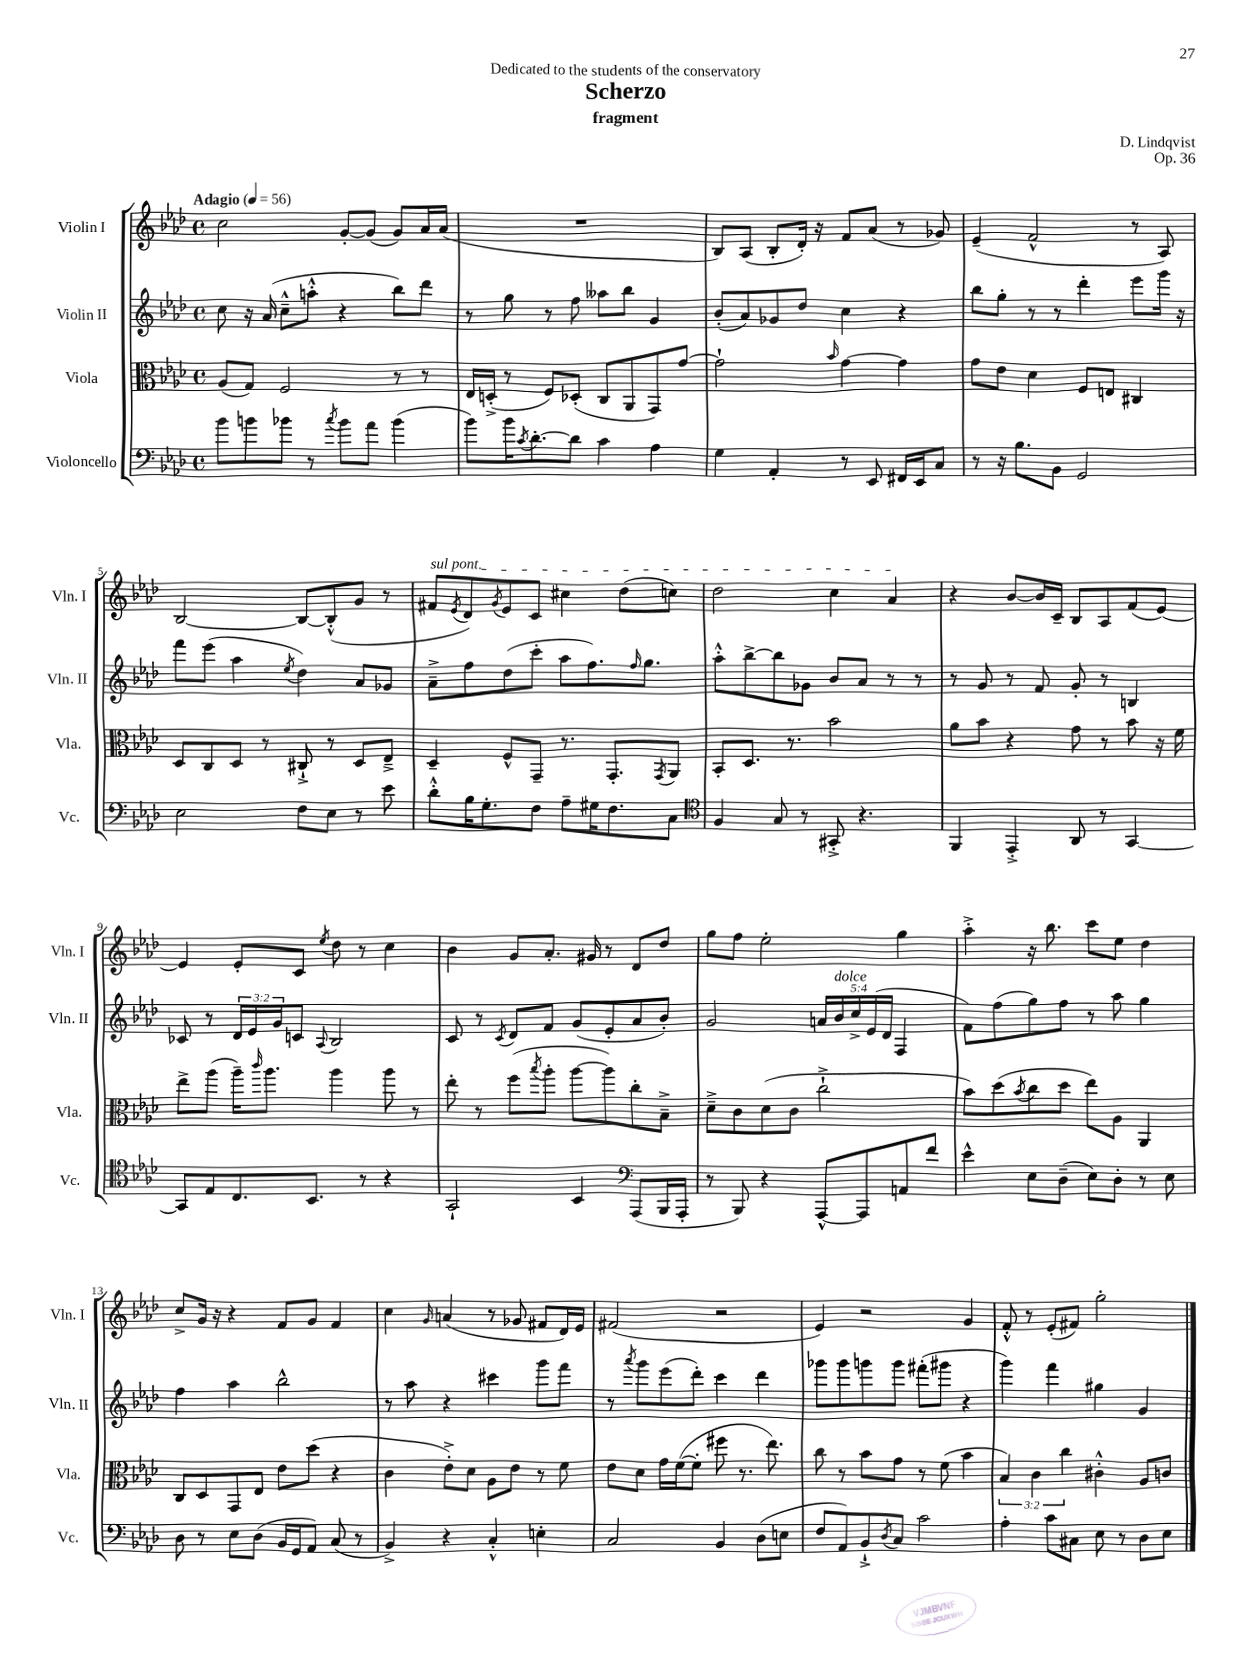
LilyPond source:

\header { title = "Scherzo" composer = "D. Lindqvist" subtitle = "fragment" dedication = "Dedicated to the students of the conservatory" opus = "Op. 36" }
<<
\new StaffGroup <<
\new Staff = "s0" \with { instrumentName = "Violin I" shortInstrumentName = "Vln. I" } {
    \clef treble \key aes \major \defaultTimeSignature \time 4/4 \tempo "Adagio" 4 = 56
    c''2 g'8~-. g'8( g'8) aes'16 aes'16( |
    R1 |
    bes8) aes8( bes8-. des'16-.) r16 f'8 aes'8( r8 ges'8) |
    ees'4--( f'2-^ r8 aes8) |
    bes2~ bes8~ bes8-.-^( g'8 r8 |
    \once \override TextSpanner.bound-details.left.text = \markup { \italic "sul pont." } fis'8\startTextSpan \acciaccatura { ees'8 } des'8) \acciaccatura { g'8 } ees'8 c'8 cis''4 des''8( c''8) |
    des''2 c''4 aes'4\stopTextSpan |
    r4 bes'8~ bes'16 c'16-- bes8 aes8 f'8( ees'8~) |
    ees'4 ees'8-. c'8 \acciaccatura { ees''8 } des''8 r8 c''4 |
    bes'4 g'8 aes'8.-. gis'16 r8 des'8 des''8 |
    g''8 f''8 ees''2-. g''4 |
    aes''4-.-> r16 bes''8. c'''8 ees''8 des''4 |
    c''8-> g'16 r16 r4 f'8 g'8 f'4 |
    c''4 \grace { g'16 } a'4( r8 ges'8 fis'8 des'16) ees'16 |
    fis'2( r2 |
    ees'4) r2 g'4 |
    f'8-.-^ r8 ees'8-.( fis'8) g''2-. \bar "|." |
}
\new Staff = "s1" \with { instrumentName = "Violin II" shortInstrumentName = "Vln. II" } {
    \clef treble \key aes \major \defaultTimeSignature \time 4/4 \override Staff.TupletNumber.text = #tuplet-number::calc-fraction-text
    c''8 r16 aes'16( c''8---^ a''8-.-^ r4 bes''8) des'''8 |
    r8 g''8 r8 f''8 aeses''8 bes''8 g'4 |
    bes'8-.( aes'8) ges'8 des''8 c''4 r4 |
    bes''8 g''8-. r8 r8 des'''4-. ees'''8 g'''16 r16 |
    f'''8 ees'''8( aes''4 \acciaccatura { ees''8 } des''4) aes'8 ges'8 |
    aes'8---> f''8 des''8( c'''8-. aes''8 f''8.) \grace { f''16 } g''8. |
    aes''8-.-^ bes''8~-> bes''8 ges'8 bes'8 aes'8 r8 r8 |
    r8 g'8 r8 f'8 g'8-. r8 b4 |
    ces'8 r8 \tuplet 3/2 { des'16 ees'16 g'16 } c'8 \appoggiatura { aes8 } bes2 |
    c'8 r8 \acciaccatura { c'8 } des'8 f'8 g'8( ees'8-. aes'8 bes'8-.) |
    g'2 \tuplet 5/4 { a'16 bes'16^\markup { \italic "dolce" } c''16-> ees'16( des'16 } f4 |
    f'8) f''8( g''8) f''8 r8 aes''8 g''4 |
    f''4 aes''4 bes''2-^ |
    r8 aes''8 r4 cis'''4 g'''8 f'''8 |
    r8 \acciaccatura { aes'''8 } g'''8 ees'''8( des'''8-.) c'''4 des'''4 |
    ges'''8 ges'''8 g'''8 g'''8 fis'''8-.( gis'''8 r4 |
    g'''4) f'''4 gis''4 g'4 \bar "|." |
}
\new Staff = "s2" \with { instrumentName = "Viola" shortInstrumentName = "Vla." } {
    \clef alto \key aes \major \defaultTimeSignature \time 4/4 \override Staff.TupletNumber.text = #tuplet-number::calc-fraction-text
    aes8( g8) f2 r8 r8 |
    ees16 d16-.->( r8 f8) des8-.( c8 aes,8 g,8) g'8~ |
    g'2-! \grace { bes'16 } g'4~ g'4 |
    g'8 ees'8 des'4 f8 e8 cis4 |
    des8 c8 des8 r8 cis8-!-> r8 des8 ees8---> |
    des4-- f8-^ g,8-- r8. g,8.-. \acciaccatura { g,8 } aes,8 |
    bes,8-. des8. r8. bes'2 |
    aes'8 bes'8 r4 g'8 r8 bes'8 r16 f'16 |
    ees''8-> aes''8( aes''16--) \grace { c'''16 } aes''8. aes''4 aes''8 r8 |
    ees''8-. r8 f''8( \acciaccatura { bes''8 } aes''8-. aes''8~ aes''8) c''8-. bes8---> |
    des'8---> c'8 des'8( c'8 c''2-!-> |
    bes'8) des''8( \acciaccatura { bes'8 } c''8 des''8 ees''8) aes8 aes,4 |
    c8 des8 g,8 ees8 ees'8 des''8( r4 |
    c'4 ees'8-.->) des'8 aes8 ees'8 r8 f'8 |
    ees'8 des'8 g'16 f'16~( f'8-. fis''8 r8. ees''8.) |
    c''8 r8 bes'8 g'8 r8 f'8( bes'4 |
    \tuplet 3/2 { bes4) c'4 c''4 } cis'4-.-^ aes8 c'8 \bar "|." |
}
\new Staff = "s3" \with { instrumentName = "Violoncello" shortInstrumentName = "Vc." } {
    \clef bass \key aes \major \defaultTimeSignature \time 4/4
    bes'8 b'8 bes'8 r8 \acciaccatura { c''8 } bes'8 aes'8 bes'4( |
    bes'8) bes'16 \acciaccatura { c'8 } des'8.~-. des'8 c'4 aes4 |
    g4 aes,4-. r8 ees,8 fis,16 ees,16 c8 |
    r8 r16 bes8. bes,8 g,2 |
    ees2 f8 ees8 r8 ees'8 |
    des'8-.-^ bes16 g8.-. f8 aes8-- gis16 f8. c8 |
    \clef tenor f4 g8 r8 gis,8-.-> r4. |
    f,4 ees,4-.-> aes,8 r8 g,4~ |
    g,8 ees8 c8. bes,8. r8 r4 |
    g,2-! bes,4 \clef bass aes,,8( bes,,16 aes,,16-. |
    r8 bes,,8) r4 aes,,8~-^ aes,,8 a,8 f'8 |
    ees'4-^ ees8 des8--( ees8) des8-. r8 ees8 |
    des8 r8 ees8 des8( bes,16 g,16 aes,8) c8( r8 |
    bes,4->) r4 c4-.-^ e4-. |
    c2 bes,4 des8( e8 |
    f8 aes,8) bes,8-!-> \acciaccatura { des8 } c8 c'2 |
    aes4-. c'8 cis8 ees8 r8 des8 ees8 \bar "|." |
}
>>
>>
